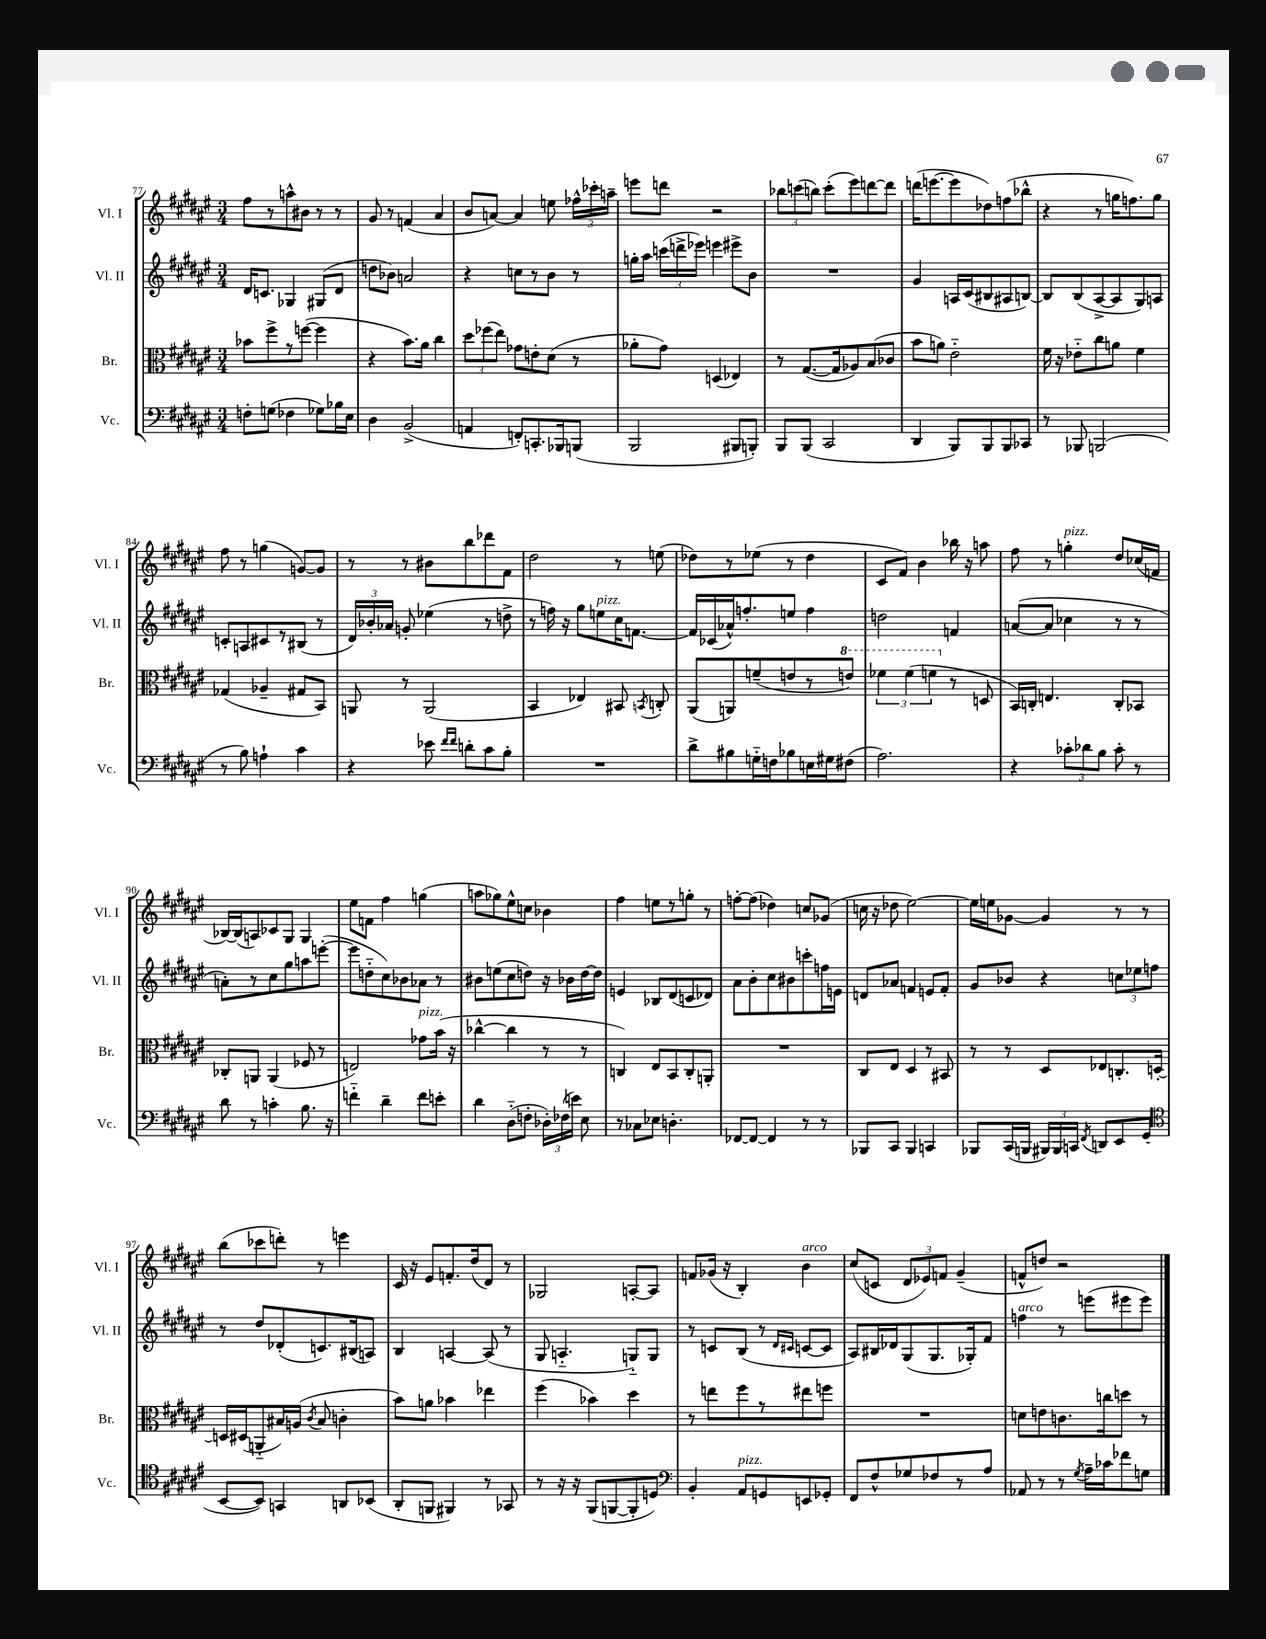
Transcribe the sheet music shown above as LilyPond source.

<<
\new StaffGroup <<
\new Staff = "s0" \with { instrumentName = "Vl. I" shortInstrumentName = "Vl. I" } {
    \clef treble \key fis \major \numericTimeSignature \time 3/4
    \autoBeamOff fis''8[ r8 a''8-^ bis'8] r8 r8 |
    gis'8 r8 f'4( ais'4 |
    b'8[ a'8]~) a'4 e''8 \tuplet 3/2 { fes''16[-^ ces'''16-. a''16]-- } |
    e'''8[ d'''8] r2 |
    \tuplet 3/2 { bes''8[ c'''8( b''8]) } c'''8[-.( eis'''8) d'''8~ d'''8] |
    d'''16[( e'''8.~ e'''8 des''8) f''8( bes''8]-^ |
    r4 r8 g''16[ f''8.) g''8] |
    fis''8 r8 g''4( g'8[~) g'8] |
    r8 r8 bis'8[ b''8 des'''8 fis'8] |
    dis''2 r8 e''8( |
    des''8[) r8 ees''8]( r8 des''4 |
    cis'8[ fis'8]) b'4 bes''16 r16 a''8 |
    fis''8 r8 g''4-.^\markup { \italic "pizz." } dis''8[ ces''16( f'16] |
    bes16[~) bes16( a8) ces'8 gis8] gis4 |
    eis''8[ f'8] fis''4 g''4( |
    a''8[ ges''8) eis''8-^ c''8] bes'4 |
    fis''4 e''8[ r8 g''8]-. r8 |
    f''8[~-. f''8]( des''4) c''8[ ges'8]( |
    c''16 r16 des''8 eis''2~) |
    eis''16[ e''16 ges'8]~ ges'4 r8 r8 |
    b''8[( ces'''8 d'''8]-.) r8 e'''4 |
    cis'16 r16 eis'8[ f'8.-. dis''16( dis'8]) r8 |
    ges2 a8[~-. a8] |
    f'8[ ges'16]( r16 b4-.) b'4^\markup { \italic "arco" } |
    cis''8[( c'8] \tuplet 3/2 { dis'8[ ees'8) f'8] } gis'4--( |
    f'8[-^ d''8]) r2 \bar "|." |
}
\new Staff = "s1" \with { instrumentName = "Vl. II" shortInstrumentName = "Vl. II" } {
    \clef treble \key fis \major \numericTimeSignature \time 3/4
    \autoBeamOff dis'16[ c'8.] ges4 gis8[( dis'8] |
    d''8[ bes'8]) a'2 |
    r4 c''8[ r8 b'8] r8 |
    g''16[-. ais''16] \tuplet 3/2 { c'''16[( d'''16-> ees'''16]) } e'''4 eis'''8[-> b'8] |
    R2. |
    gis'4 a16[ cis'16( bis8 ais8 b8]~) |
    b8[ b8( ais8~-> ais8 gis8) a8] |
    c'8[-. a8 cis'8 r8 bis8]( r8 |
    \tuplet 3/2 { dis'16[) bes'16-. aes'16] } g'8-. ees''4( r8 d''8-> |
    r8 f''16) r16 gis''8[ e''8^\markup { \italic "pizz." } cis''16 f'8.]~ |
    f'16[ ces'16( aes'16-^) f''8.-. e''8] f''4 |
    d''2 f'4 |
    a'8[~( a'8] ces''4 r8 r8 |
    a'8[-.) r8 cis''8 gis''8 a''8 e'''8]~-.( |
    e'''8[ d''8-_ cis''8) bes'8 aes'8] r8 |
    bis'8[ e''8( cis''8 d''8]) r16 bes'16[ d''16~ d''16] |
    e'4 bes8[ dis'8( c'8 des'8]) |
    ais'8[ b'8-. cis''8 bis'8 c'''8-. f''16 e'16] |
    d'8[ aes'8] f'4 e'8[ f'8]-. |
    gis'8[ bes'8] r4 \tuplet 3/2 { c''8[ ees''8 f''8] } |
    r8 dis''8[ des'8-.( c'8.) bis16( a8]) |
    b4 a4~ a8( r8 |
    gis8 a4.-_ g8[-_) g8] |
    r8 c'8[ b8]( r8 \grace { dis'16[ cis'16] } c'8[~ c'8] |
    ais8[) bis16 des'16 gis8( gis8. ges16-.) fis'8] |
    f''4^\markup { \italic "arco" } r8 e'''8[( eis'''8 eis'''8]) \bar "|." |
}
\new Staff = "s2" \with { instrumentName = "Br." shortInstrumentName = "Br." } {
    \clef alto \key fis \major \numericTimeSignature \time 3/4
    \autoBeamOff bes'8[ fis''8-> r8 f''8]~( f''4 |
    r4 b'8.[) ais'16] cis''4 |
    \tuplet 3/2 { dis''8[ fes''8( eis''8]) } ges'8[ e'8-. dis'8]( r8 |
    aes'8[-. gis'8]) d4( ees4) |
    r8 gis8.[~( gis16 aes8) b8( ces'8] |
    b'8[ a'8]) eis'2-_ |
    fis'16 r16 ees'8[-_ cis''8 a'8] fis'4 |
    ges4( aes4-- gis8[ b,8]) |
    a,8 r8 a,2( |
    b,4 ees4) bis,8 \acciaccatura { b,8 } c8-. |
    ais,8[( a,8) f'8--( e'8 r8 \ottava #1 e''8]) |
    \tuplet 3/2 { fes''4 fes''4( f''4 \ottava #0 } r8 d8 |
    b,16[) c16]-. e4. c8[-. bes,8] |
    ces8[-. a,8] a,4( fes8 r8 |
    e2) ges'8[^\markup { \italic "pizz." } b'16]( r16 |
    ces''4~-^ ces''4 r8 r8 |
    c4) eis8[ b,8 c8-. a,8]-. |
    R2. |
    cis8[ eis8] dis4 r8 bis,8 |
    r8 r8 dis8[ ees8 c8.-. d16]~-. |
    d16[ dis16( a,8-_ bis16) a16]( \acciaccatura { cis'8 } bis8 c'4-. |
    b'8[) a'8] bes'4 ees''4 |
    fis''4( bes'4) dis''4 |
    r8 e''8[ fis''8 r8 eis''8 f''8] |
    R2. |
    d'8[ e'8 c'8. c''16 d''8] r8 \bar "|." |
}
\new Staff = "s3" \with { instrumentName = "Vc." shortInstrumentName = "Vc." } {
    \clef bass \key fis \major \numericTimeSignature \time 3/4
    \autoBeamOff f8[-. g8]( fes4 ges8[) bes16 eis16] |
    dis4 b,2->( |
    a,4 f,8[-.) c,8.-. bes,,16 b,,8]( |
    b,,2 bis,,8[ b,,8]-.) |
    b,,8[ b,,8]( cis,2 |
    dis,4 b,,8[) b,,8 b,,8 ces,8] |
    r8 bes,,8 b,,2( |
    r8 b8) a4-! cis'4 |
    r4 ees'8 \grace { fis'16[ fis'16] } d'8[-. cis'8 b8]-. |
    R2. |
    dis'8[-> bis8 g16-_ f16 bes8 e16 gis16 fis8]( |
    ais2.) |
    r4 \tuplet 3/2 { ces'8[-. des'8 b8] } ces'8-. r8 |
    dis'8 r8 c'4-. b8. r16 |
    f'4-_ dis'4-- f'8[ e'8]-. |
    dis'4 dis8[-_( f8]-. \tuplet 3/2 { des16[-.) fes16( e'16]) } eis8 |
    r8 ces8[ ees8] d4.-. |
    fes,8[~ fes,8]~ fes,4 r8 r8 |
    bes,,8[ cis,8] bes,,4 c,4 |
    bes,,8[ cis,16( b,,16] \tuplet 3/2 { bis,,16[) bis,,16 c,16] } \acciaccatura { fis,8 } d,8[ eis,8 gis,8]( |
    \clef tenor b,8[~ b,8]) g,4 a,8[ bes,8]( |
    ais,8[-. f,8] fis,4) r8 ges,8 |
    r8 r16 r16 fis,8[( f,8~ f,8-. d8]) |
    \clef bass b,4-. ais,8[^\markup { \italic "pizz." } g,8 e,8 ges,8]-. |
    fis,8[ fis8-^ ges8 fes8 r8 ais8] |
    aes,8 r8 r8 \acciaccatura { gis8 } ais16[-- ces'16 fes'8 g8] \bar "|." |
}
>>
>>
\layout { \context { \Score currentBarNumber = #77 } }
